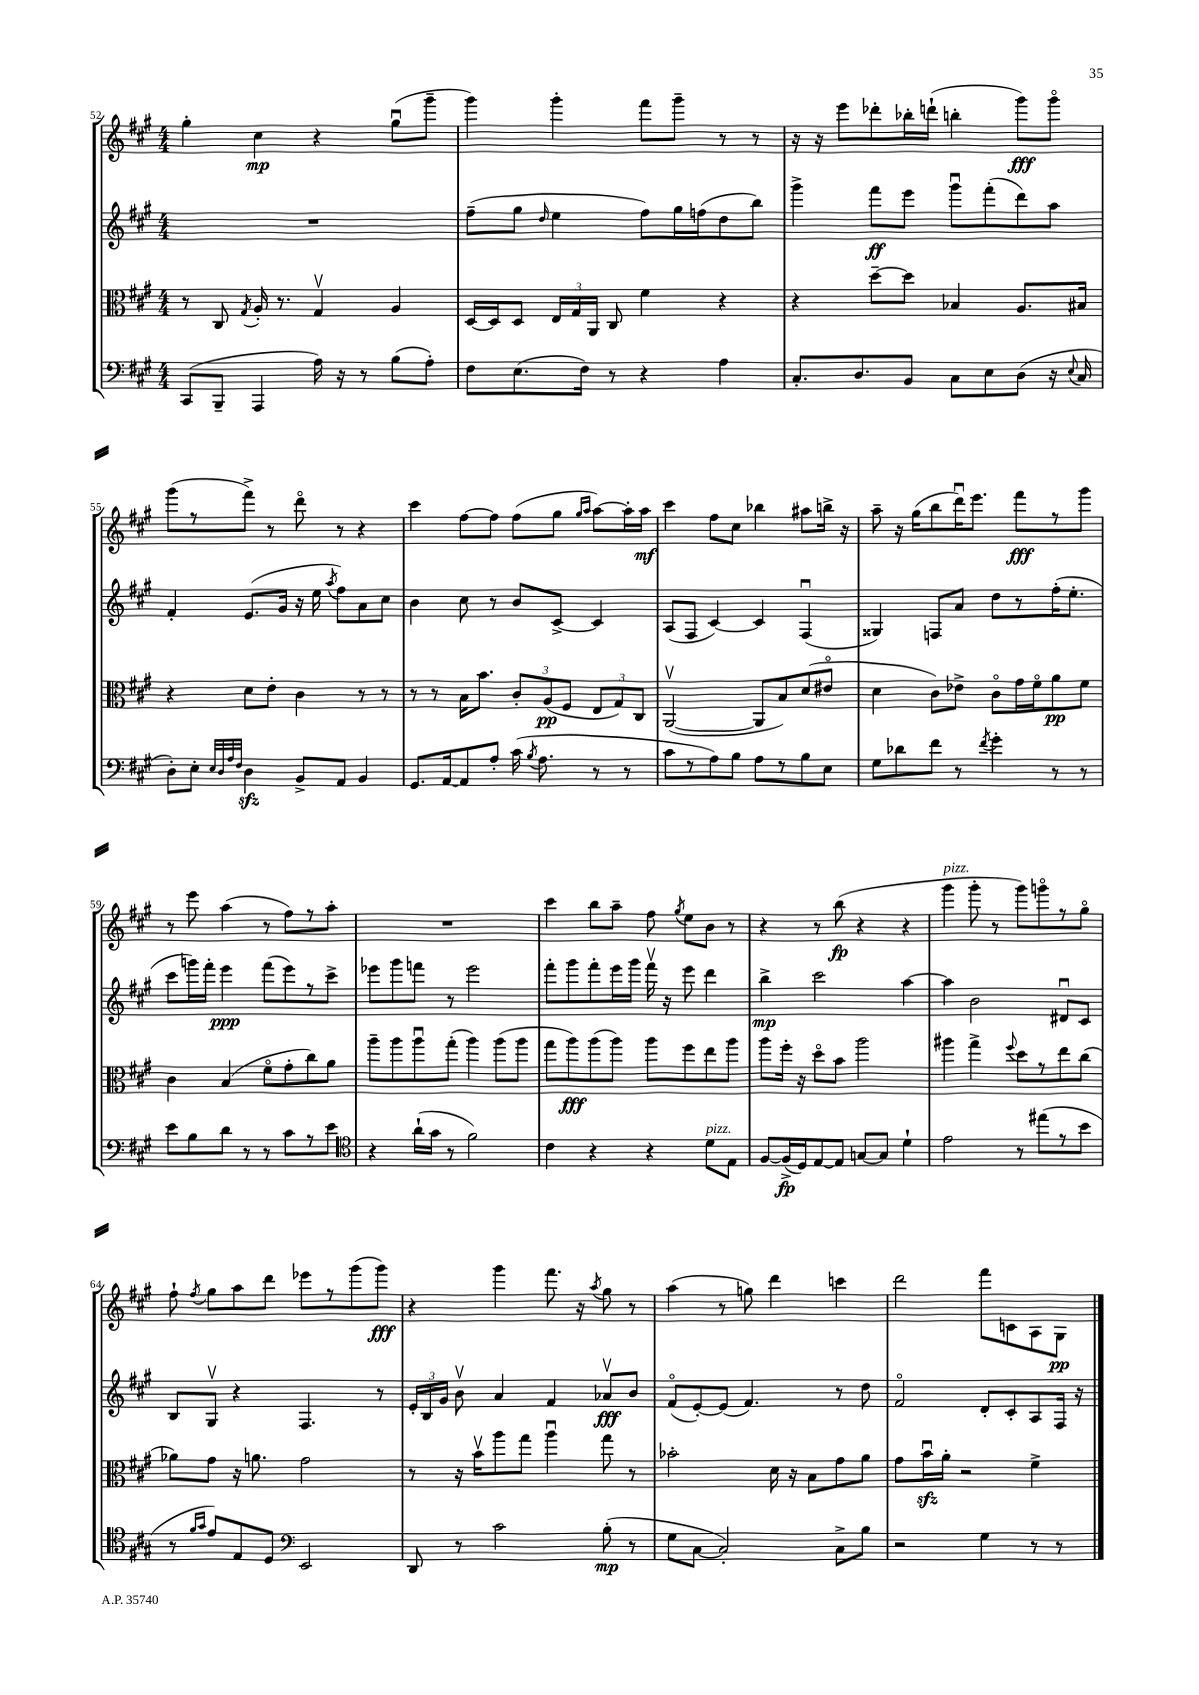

**kern	**kern	**kern	**kern
*staff4	*staff3	*staff2	*staff1
*clefF4	*clefC3	*clefG2	*clefG2
*k[f#c#g#]	*k[f#c#g#]	*k[f#c#g#]	*k[f#c#g#]
*M4/4	*M4/4	*M4/4	*M4/4
(8CC#/L	8r	1r	4gg#'\
8BBB~/J	8C#/	.	.
.	8qG#/	.	.
4AAA/	16A'/	.	4cc#\
.	8.r	.	.
16A\)	4G#v/	.	4r
16r	.	.	.
8r	.	.	.
(8B\L	4A/	.	(8gg#u\L
8A'\J)	.	.	8ggg#~\J
=	=	=	=
8F#\L	[16D/LL	(8ff#~\L	4ggg#\)
.	16D/]J	.	.
(8.E\	8D/J	8gg#\J	.
.	.	16qqdd/	.
.	24E/LL	4ee\	4ggg#'\
.	24G#/	.	.
16F#\Jk)	.	.	.
.	24AA/JJ	.	.
8r	8C#/	.	.
4r	4f#\	8ff#\L)	8fff#\L
.	.	16gg#\L	8ggg#~\J
.	.	(16ff\J	.
4A\	4r	8dd\	8r
.	.	8bb\J)	8r
=	=	=	=
8.C#'/L	4r	4ggg#^\	16r
.	.	.	16r
.	.	.	8eee\L
8.D/	.	.	.
.	[8dd~\L	8fff#\L	8ddd-'\
8BB/J	8dd\]J	8eee\J	16bb-'\L
.	.	.	(16ddd`\JJ
8C#\L	4B-/	8ggg#u\L	4bb'\
8E\	.	(8fff#'\	.
(8D\J	8.A/L	8ddd\)	8ggg#\L)
16r	.	8aa\J	8ggg#o\J
8qqE/	.	.	.
16C#/	16B#/Jk	.	.
=	=	=	=
8D'\L)	4r	4f#'/	(8ggg#\L
8E'\J	.	.	8r
32qqE/LLL	.	.	.
32qqD/	.	.	.
32qqA/	.	.	.
32qqF#/JJJ	.	.	.
4D\	8d\L	(8.e/L	8fff#^\J)
.	8e'\J	.	8r
.	.	16g#/Jk	.
8BB^/L	4c#\	16r	8dddo\
.	.	16ee\	.
.	.	8qaa/	.
8AA/J	.	8ff#\L)	8r
4BB/	8r	8a\	4r
.	8r	8cc#\J	.
=	=	=	=
8.GG#/L	8r	4b\	4ccc#\
.	8r	.	.
[16AA/k	.	.	.
8AA/]	16B\LK	8cc#\	[8ff#\L
.	8.b\J	.	.
8A'/J	.	8r	8ff#\]J
(16c#\	12c#'/L	8b/L	(8ff#\L
8qB/	.	.	.
8.A\	.	.	.
.	(12A/	.	.
.	.	[8c#^/J	8gg#\J
.	12F#/J	.	.
.	.	.	16qqgg#/LL
.	.	.	16qqaa/JJ
8r	12E/L	4c#/]	[8aa\L)
.	12G#/)	.	.
8r	.	.	16aa'\]L
.	12C#/J	.	.
.	.	.	16aa\JJ
=	=	=	=
8c#\L	([2AAv/	(8A/L	4ccc#\
8r	.	8F#/J	.
8A\)	.	[4c#/)	8ff#\L
8B\J	.	.	8cc#\J
8A\L	8AA/]L	4c#/]	4bb-\
8r	8B/)	.	.
8B\	(8d/	(4F#u/	8aa#\L
8E\J	8e#o/J	.	16bb^\Jk
.	.	.	16r
=	=	=	=
8G#\L	4d\	4G##/)	8aa~\
8d-\	.	.	16r
.	.	.	(16gg#\LK
8f#\J	8c#\L)	8F/L	8bb\
8r	8e-^\J	8a/J	16dddu\K)
.	.	.	8.eee\J
8qf#/	.	.	.
4g#'\	8c#o\L	8dd\L	.
.	16g#\L	8r	8fff#\L
.	16f#o\J	.	.
8r	8a\	(16ff#'\K	8r
.	.	8.ee'\J	.
8r	8f#\J	.	8ggg#\J
=	=	=	=
8e\L	4c#\	8ccc#\L	8r
8B\	.	16ggg\L)	8eee\
.	.	16fff#'\JJ	.
8d\J	(4B/	4eee\	(4aa\
8r	.	.	.
8r	8f#o\L	(8fff#\L	8r
8c#\L	8g#'\	8eee\)	8ff#\L)
8r	8cc#\)	8r	8r
8e\J	8a\J	8ccc#^\J	8aa'\J
=	=	=	=
*clefC4	*	*	*
4r	8aa~\L	8eee-\L	1r
.	8aa\	8ggg#\	.
(16a`\LL	8aau\	8fff\J	.
16g#\JJ	.	.	.
8r	(8gg#'\J	8r	.
2f#\)	4aa\)	2eee-\	.
.	(8aa\L	.	.
.	8aa\J	.	.
=	=	=	=
4c#\	8gg#\L	8fff#'\L	4ccc#\
.	8aa\)	8ggg#\	.
4r	(8aa\	8fff#'\	8bb\L
.	8aa\J)	16eee\L	8aa~\J
.	.	16ggg#\JJ	.
4r	8aa\L	16fff#v\	8ff#\
.	.	16r	.
.	.	.	8qgg#/
.	8ff#\	8eee\	8ee\L
8d\L	8ee\	4ddd\	8b\J
8E\J	8aa\J	.	8r
=	=	=	=
[8F#/L	8aa\L	4bb^\	4r
(16F#^/]L	16ff#'\Jk	.	.
16D/J)	16r	.	.
[8E/	8ddo\L	2ccc#\	8r
8E/]J	8b\J	.	(8bb\
[8G/L	2aa\	.	4r
8G/]J	.	.	.
4d`\	.	[4aa\	4r
=	=	=	=
2e\	4aa#\	4aa\]	4ggg#\
.	4gg#^\	2b\	8ggg#'\
.	.	.	8r
.	8qqff#/	.	.
8r	8dd\L	.	8ggg#\L)
(8ee#\L	8r	.	8gggo\
8r	8ee\	8d#u/L	8r
8b\J	(8cc#\J	8c#/J	8gg#o\J
=	=	=	=
8r	8a-\L)	8B/L	8ff#`\
16qqf#/LL	.	.	.
16qqg#/JJ	.	.	8qff#/
8e/L)	8g#\J	8G#v/J	8gg#\L
8E/	16r	4r	8aa\
.	8.a\	.	.
8D/J	.	.	8ddd\J
*clefF4	*	*	*
2EE/	2g#\	4.F#/	8eee-\L
.	.	.	8r
.	.	.	(8ggg#\
.	.	8r	8ggg#\J)
=	=	=	=
8DD/	8r	24e'/LL	4r
.	.	24B/	.
.	.	24g#/JJ	.
8r	16r	8bv\	.
.	16bv\LK	.	.
2c#\	8aa\	4a/	4ggg#\
.	8gg#\J	.	.
.	4aau\	4f#/	8.fff#\
.	.	.	16r
.	.	.	8qaa/
(8B'\	8gg#\	8a-v/L	8gg#\
8r	8r	8b/J	8r
=	=	=	=
8G#\L	2b-'\	(8f#o/L	(4aa\
[8C#\J	.	[8e'/)	.
2C#'/])	.	(8e/]J	8r
.	.	4.f#/)	8gg\)
.	16d\	.	4ddd\
.	16r	.	.
.	8B\L	.	.
8C#^\L	8g#\	8r	4ccc\
8B\J	8a\J	8dd\	.
=	=	=	=
2r	8g#\L	2f#o/	2ddd\
.	16bu\L	.	.
.	16a'\JJ	.	.
.	2r	.	.
4G#\	.	8d'/L	8fff#\L
.	.	8c#'/	8c\
8r	4f#^\	8A/	8A\
8r	.	16F#/Jk	8G#\J
.	.	16r	.
==	==	==	==
*-	*-	*-	*-
